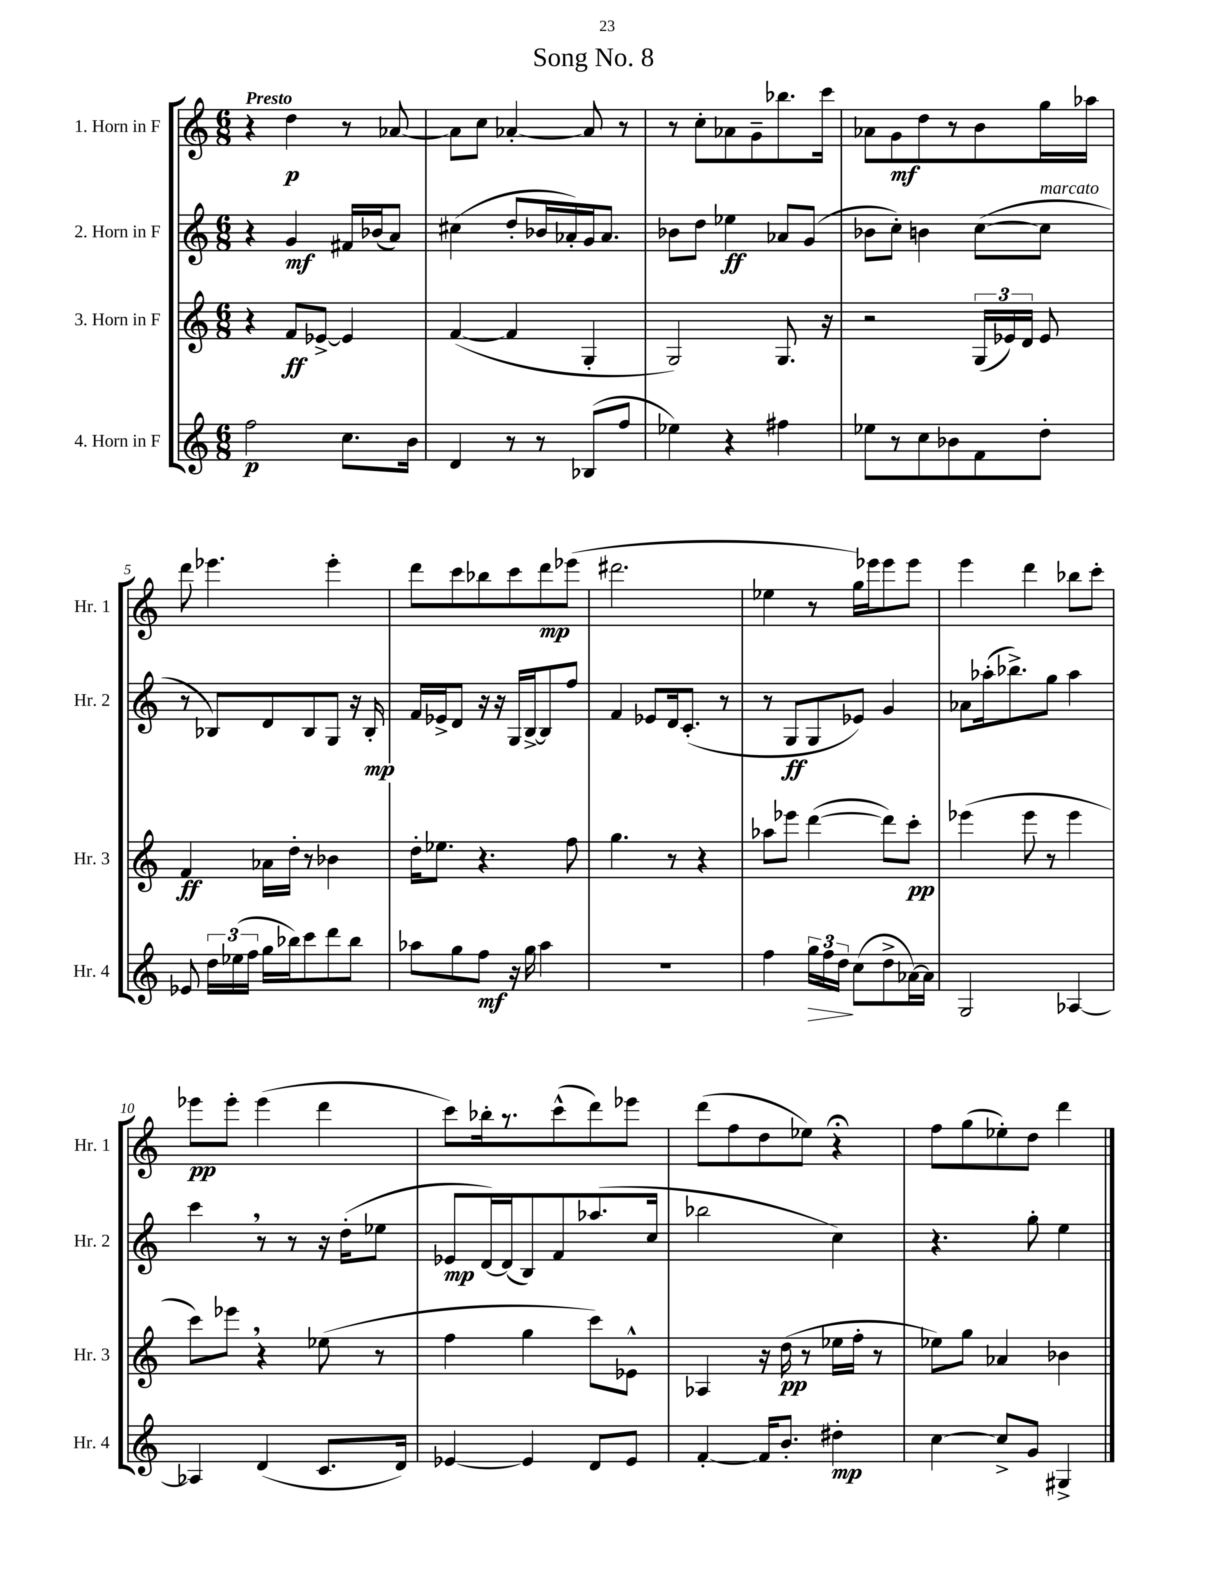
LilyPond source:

\header { title = "Song No. 8" }
<<
\new StaffGroup <<
\new Staff = "s0" \with { instrumentName = "1. Horn in F" shortInstrumentName = "Hr. 1" } {
    \clef treble \key c \major \numericTimeSignature \time 6/8 \tempo "Presto"
    \autoBeamOff r4 d''4\p r8 aes'8~ |
    aes'8[ c''8] aes'4~-. aes'8 r8 |
    r8 c''8[-. aes'8 g'8-- bes''8. c'''16] |
    aes'8[ g'8\mf d''8 r8 b'8 g''16 aes''16] |
    d'''8 ees'''4. ees'''4-. |
    d'''8[ c'''8 bes''8 c'''8 d'''8\mp ees'''8]( |
    dis'''2. |
    ees''4 r8 g''16[) ees'''16 ees'''8 ees'''8] |
    e'''4 d'''4 bes''8[ c'''8]-. |
    ees'''8[\pp ees'''8]-. ees'''4( d'''4 |
    c'''8[) bes''16-. r8. c'''8-^( d'''8) ees'''8] |
    d'''8[( f''8 d''8 ees''8]) r4\fermata |
    f''8[ g''8( ees''8-.) d''8] d'''4 \bar "|." |
}
\new Staff = "s1" \with { instrumentName = "2. Horn in F" shortInstrumentName = "Hr. 2" } {
    \clef treble \key c \major \numericTimeSignature \time 6/8
    \autoBeamOff r4 g'4\mf fis'16[ bes'16( a'8]) |
    cis''4( d''8[-. bes'16 aes'16-.) g'16 aes'8.] |
    bes'8[ d''8] ees''4\ff aes'8[ g'8]( |
    bes'8[ c''8]-.) b'4 c''8[~( c''8]^\markup { \italic "marcato" } |
    r8 bes8[) d'8 bes8 g8] r16 bes16-.\mp |
    f'16[ ees'16-> d'8] r16 r16 g16[ b16~-> b8 f''8] |
    f'4 ees'8[ d'16 c'8.]-.( r8 |
    r8 g8[\ff g8 ees'8]) g'4 |
    aes'8[ aes''16-.( bes''8.->) g''8] aes''4 |
    c'''4 \breathe r8 r8 r16 d''16[-.( ees''8] |
    ees'8[\mp d'16~) d'16( b8) f'8 aes''8.( c''16] |
    bes''2 c''4) |
    r4. g''8-. e''4 \bar "|." |
}
\new Staff = "s2" \with { instrumentName = "3. Horn in F" shortInstrumentName = "Hr. 3" } {
    \clef treble \key c \major \numericTimeSignature \time 6/8
    \autoBeamOff r4 f'8[\ff ees'8]~-> ees'4 |
    f'4~( f'4 g4-. |
    g2) g8. r16 |
    r2 \tuplet 3/2 { g16[( ees'16) d'16] } ees'8 |
    f'4\ff aes'16[ d''16]-. r8 bes'4 |
    d''16[-. ees''8.] r4. f''8 |
    g''4. r8 r4 |
    aes''8[ ees'''8] d'''4~( d'''8[) c'''8]-.\pp |
    ees'''4( ees'''8 r8 ees'''4 |
    c'''8[) ees'''8] \breathe r4 ees''8( r8 |
    f''4 g''4 c'''8[) ees'8]-^ |
    aes4 r16 d''16\pp( r8 ees''16[ f''16]-. r8 |
    ees''8[) g''8] aes'4 bes'4 \bar "|." |
}
\new Staff = "s3" \with { instrumentName = "4. Horn in F" shortInstrumentName = "Hr. 4" } {
    \clef treble \key c \major \numericTimeSignature \time 6/8
    \autoBeamOff f''2\p c''8.[ b'16] |
    d'4 r8 r8 bes8[( f''8] |
    ees''4) r4 fis''4 |
    ees''8[ r8 c''8 bes'8 f'8 d''8]-. |
    ees'8 \tuplet 3/2 { d''16[ ees''16( f''16] } g''16[ bes''16) c'''8 d'''8 bes''8] |
    aes''8[ g''8 f''8]\mf r16 g''16 aes''4 |
    R2. |
    f''4 \tuplet 3/2 { g''16[\> f''16 d''16]\! } c''8[( d''8-> aes'16~) aes'16] |
    g2 aes4~ |
    aes4 d'4( c'8.[ d'16]) |
    ees'4~ ees'4 d'8[ ees'8] |
    f'4~-. f'16[ b'8.]-. dis''4-.\mp |
    c''4~ c''8[-> g'8] gis4-> \bar "|." |
}
>>
>>
